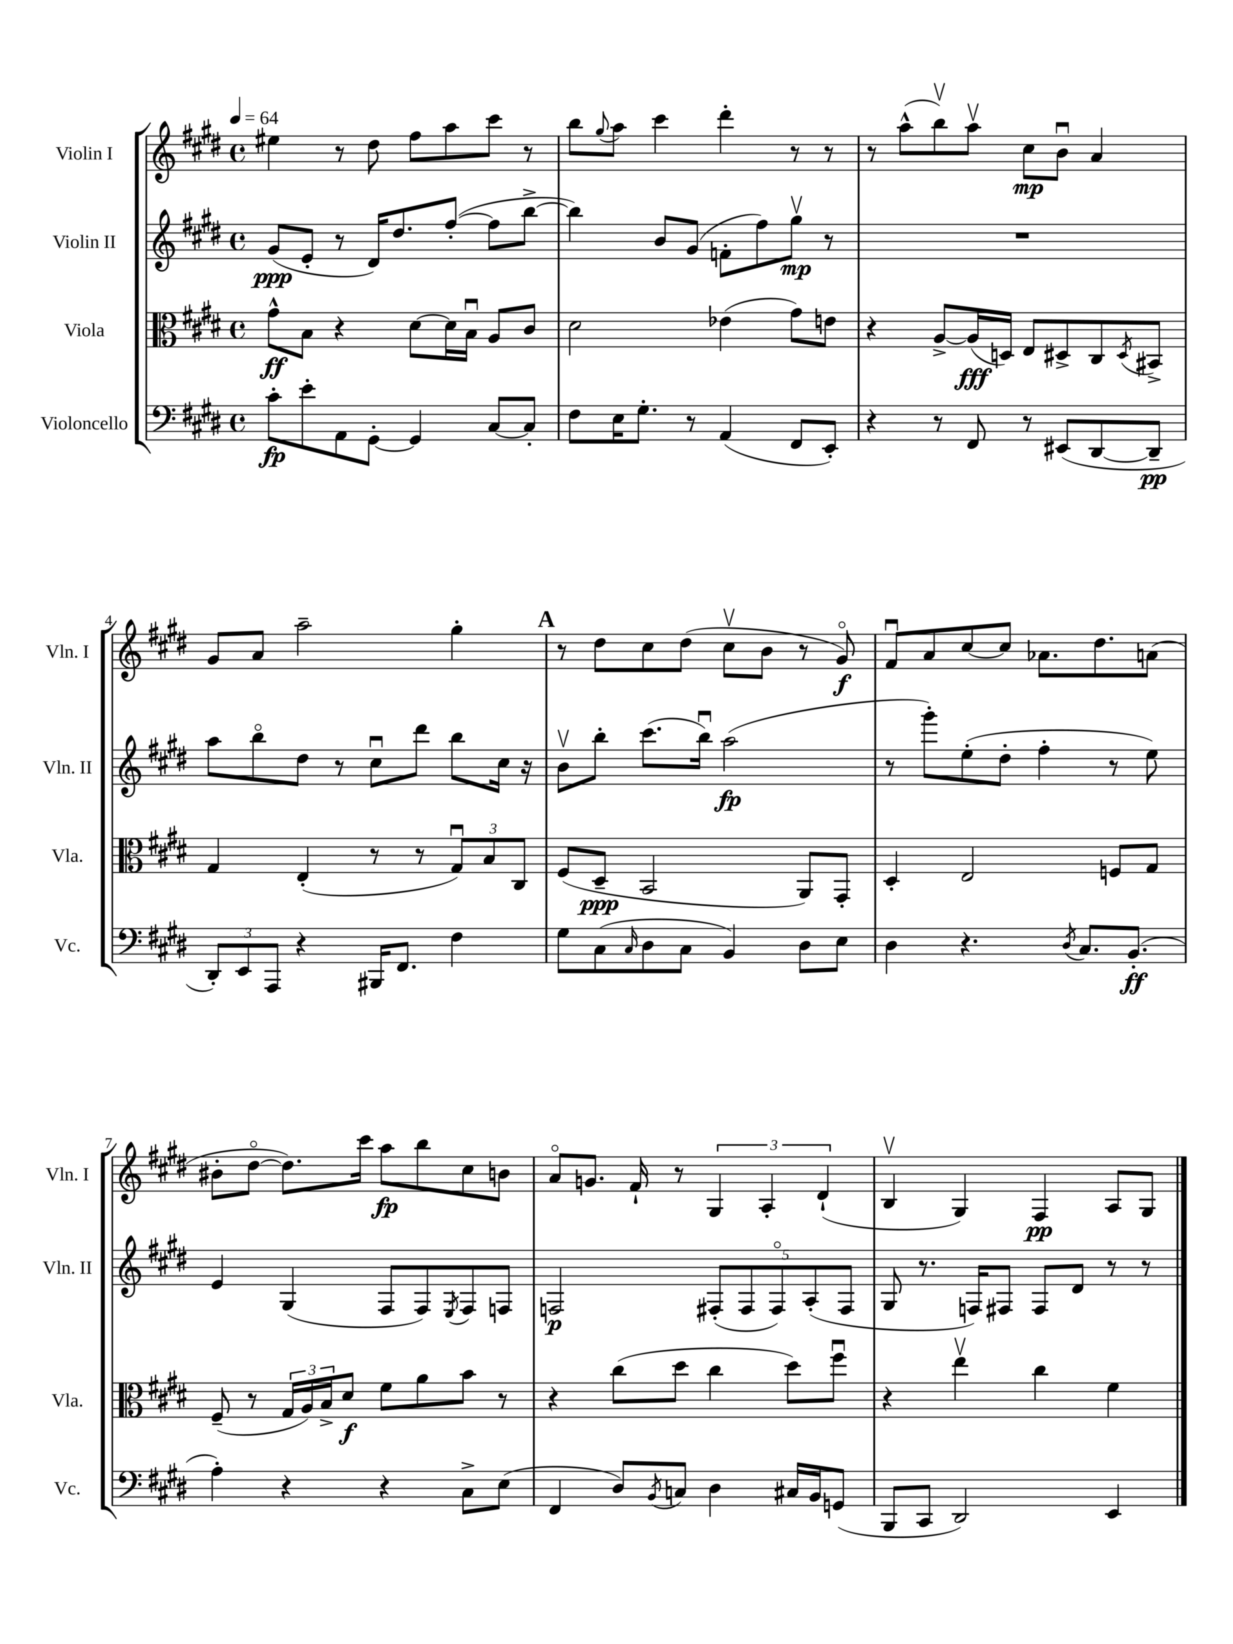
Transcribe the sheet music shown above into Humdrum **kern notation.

**kern	**kern	**kern	**kern
*staff4	*staff3	*staff2	*staff1
*clefF4	*clefC3	*clefG2	*clefG2
*k[f#c#g#d#]	*k[f#c#g#d#]	*k[f#c#g#d#]	*k[f#c#g#d#]
*M4/4	*M4/4	*M4/4	*M4/4
*met(c)	*met(c)	*met(c)	*met(c)
*MM64	*MM64	*MM64	*MM64
8c#'\L	8g#^^\L	(8g#/L	4ee#\
8e'\	8B\J	8e'/J	.
8AA\	4r	8r	8r
[8GG#'\J	.	16d#/LK)	8dd#\
.	.	8.dd#/	.
4GG#/]	[8d#\L	.	8ff#\L
.	16d#\]L	([8ff#'/J	8aa\
.	16Bu\JJ	.	.
[8C#/L	8A/L	8ff#\]L	8ccc#\J
8C#'/]J	8c#/J	[8bb^\J	8r
=	=	=	=
8F#\L	2d#\	4bb\])	8bb\L
.	.	.	8qqgg#/
16E\K	.	.	8aa\J
8.G#'\J	.	.	.
.	.	8b/L	4ccc#\
8r	.	(8g#/J	.
(4AA/	(4e-\	8f'\L	4ddd#'\
.	.	8ff#\)	.
8FF#/L	8g#\L)	8gg#v\J	8r
8EE'/J)	8e\J	8r	8r
=	=	=	=
4r	4r	1r	8r
.	.	.	(8aa^^\L
8r	[8A^/L	.	8bbv\)
8FF#/	(16A/]L	.	8aav\J
.	16D/JJ)	.	.
8r	8E/L	.	8cc#\L
(8EE#/L	8D#^/	.	8bu\J
[8DD#/	8C#/	.	4a/
.	8qD#/	.	.
8DD#~/]J	8BB#^/J	.	.
=	=	=	=
12DD#'/L)	4G#/	8aa\L	8g#/L
12EE/	.	.	.
.	.	8bbo\	8a/J
12AAA/J	.	.	.
4r	(4E'/	8dd#\J	2aa~\
.	.	8r	.
16BBB#/LK	8r	8cc#u\L	.
8.FF#/J	.	.	.
.	8r	8ddd#\J	.
4F#\	12G#u/L)	8bb\L	4gg#'\
.	12B/	.	.
.	.	16cc#\Jk	.
.	12C#/J	.	.
.	.	16r	.
=	=	=	=
8G#\L	(8F#/L	8bv\L	8r
(8C#\	8D#~/J	8bb'\J	8dd#\L
16qqC#/	.	.	.
8D#\	2BB/	(8.ccc#\L	8cc#\
8C#\J	.	.	(8dd#\J
.	.	16bbu\Jk)	.
4BB/)	.	(2aa\	8cc#v\L
.	.	.	8b\J
8D#\L	8AA/L)	.	8r
8E\J	8GG#'/J	.	8g#o/)
=	=	=	=
4D#\	4D#'/	8r	8f#u/L
.	.	8ggg#'\L)	8a/
4.r	2E/	(8ee'\	[8cc#/
.	.	8dd#'\J	8cc#/]J
.	.	4ff#'\	8.a-\L
8qD#/	.	.	.
8.C#/L	.	.	.
.	.	.	8.dd#\
.	8F/L	8r	.
(8.BB'/J	.	.	.
.	8G#/J	8ee\)	(8a\J
=	=	=	=
4A'\)	(8F#~/	4e/	8b#'\L
.	8r	.	[8dd#o\J
4r	24G#/LL	(4G#/	8.dd#\]L)
.	24A/)	.	.
.	24B^/J	.	.
.	8d#/J	.	.
.	.	.	16ccc#\Jk
4r	8f#\L	8F#/L	8aa\L
.	8a\	8F#/)	8bb\
.	.	8qE/	.
8C#^\L	8b\J	8F#/	8cc#\
(8E\J	8r	8F/J	8b\J
=	=	=	=
4FF#/	4r	2F/	8ao/L
.	.	.	8.g/J
8D#/L)	(8cc#\L	.	.
.	.	.	16f#`/
8qBB/	.	.	.
8C/J	8dd#\J	.	8r
4D#\	4cc#\	(10F#'/L	6G#/
.	.	10F#/	.
.	.	.	6A'/
.	.	10F#o/)	.
16C#/LL	8dd#\L)	.	.
.	.	(10A'/	.
16BB/J	.	.	.
.	.	.	(6d#`/
(8GG/J	8ff#u\J	.	.
.	.	10F#/J	.
=	=	=	=
8BBB/L	4r	8G#/	4Bv/
8CC#/J	.	8.r	.
2DD#/)	4eev\	.	4G#/)
.	.	16F/LK)	.
.	.	8F#/J	.
.	4cc#\	8F#/L	4F#/
.	.	8d#/J	.
4EE/	4f#\	8r	8A/L
.	.	8r	8G#/J
==	==	==	==
*-	*-	*-	*-
